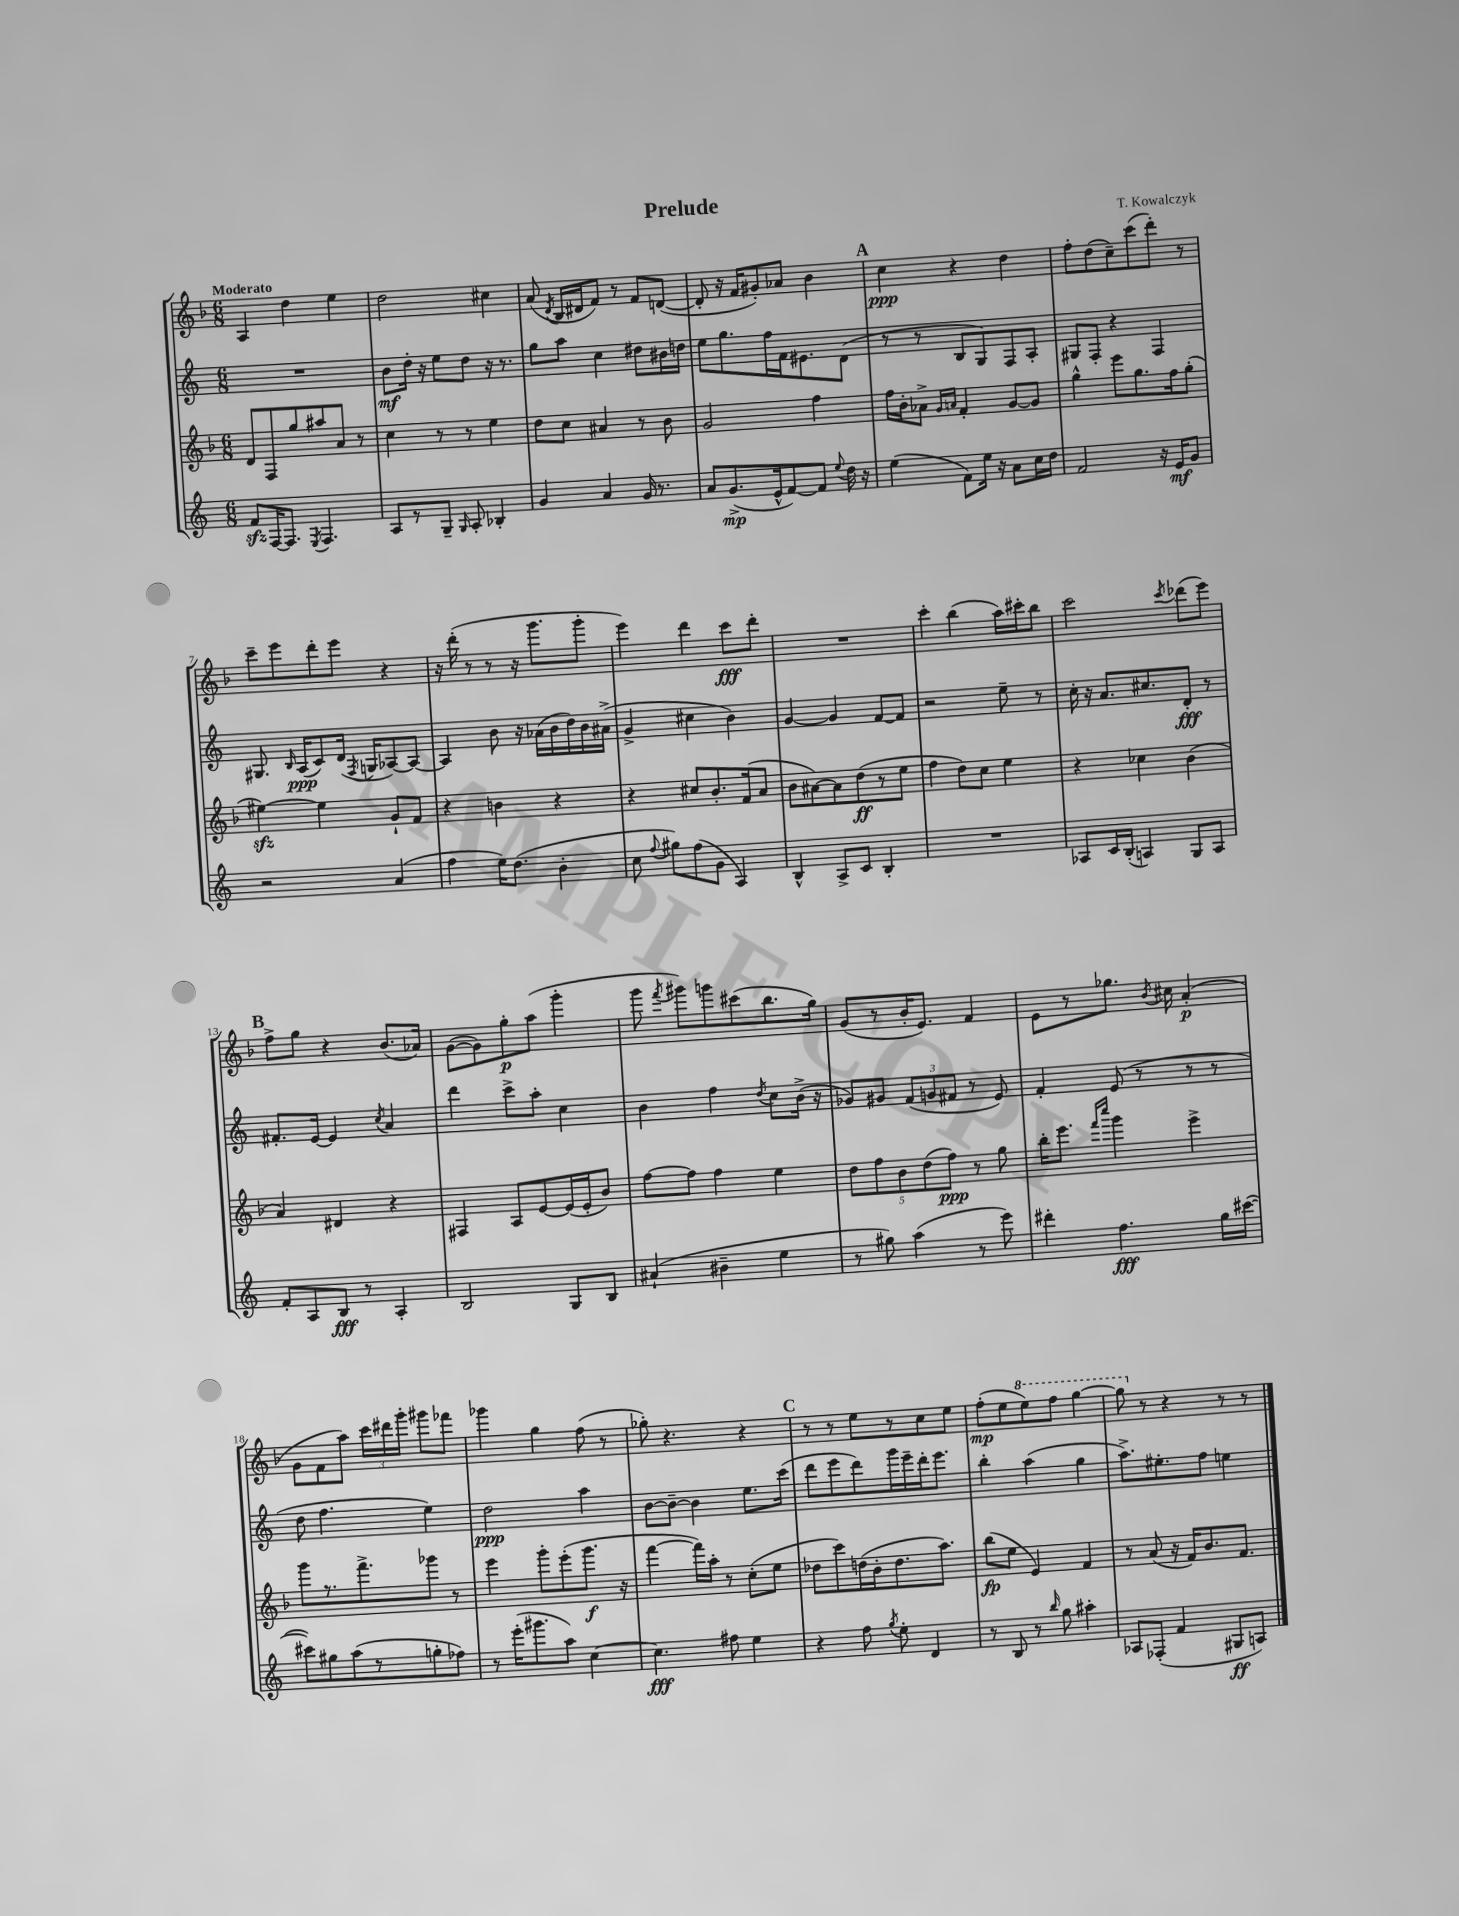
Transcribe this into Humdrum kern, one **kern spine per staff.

**kern	**kern	**kern	**kern
*staff4	*staff3	*staff2	*staff1
*clefG2	*clefG2	*clefG2	*clefG2
*k[]	*k[b-]	*k[]	*k[b-]
*M6/8	*M6/8	*M6/8	*M6/8
8f	8d	2.r	4A
[16F	8F	.	.
8.F]	.	.	.
.	8gg	.	4dd
8qE	.	.	.
4.F	8aa#	.	.
.	8a	.	4ee
.	8r	.	.
=	=	=	=
8A	4cc	8b	2dd
8r	.	16dd'	.
.	.	16r	.
8G~	8r	8ee	.
16qqG	.	.	.
8A'	8r	8dd	.
4B-'	4ee	16r	4cc#
.	.	8.r	.
=	=	=	=
4g	8dd	8gg	(8a
.	.	.	8qd
.	8cc	8aa	16B-
.	.	.	16d#
4a	4a#	4cc	8f)
.	.	.	8r
16g	8r	8dd#	8f
8.r	.	.	.
.	8b-	16b#	([8d
.	.	16dd	.
=	=	=	=
8a	2g	8ee	8d']
(8.g^	.	8.gg	16r
.	.	.	16f
.	.	.	8g#')
16e^^	.	16ff	.
[8f)	.	16f	8a-
.	.	8.e#	.
8f]	4ff	.	4b-
8qqee	.	.	.
16dd	.	(8d	.
16r	.	.	.
=	=	=	=
(4ee	16ff	8r	4cc
.	16b-'	.	.
.	8a-^	8r	.
.	16qqg	.	.
.	16qqa	.	.
8f)	4f'	8B	4r
16ee	.	8G)	.
16r	.	.	.
8a	[8g	8F	4dd
16cc	8g]	8A'	.
16dd	.	.	.
=	=	=	=
2f	4gg^^	8G#	8ff'
.	.	8F'	(8dd
.	8eee	4r	8cc~)
.	8.gg	.	(8ccc
16r	.	4F	8ddd')
16e	16ff	.	.
8g	(8gg'	.	8r
=	=	=	=
2r	[4ee#)	8.G#	8ccc~
.	.	.	8eee
.	.	16qqB	.
.	.	(16A	.
.	4ee#]	8c)	8ddd'
.	.	(16d	8eee
.	.	8qF	.
.	.	16G	.
(4a	8g`	[8A-)	4r
.	8f	8A-_	.
=	=	=	=
4ff	4r	4A-]	16r
.	.	.	(16ddd'
.	.	.	8r
16ee)	4b	8b	8r
(8.dd	.	.	.
.	.	16r	16r
.	.	(16a-	8.ggg
4b'	4r	16b	.
.	.	16dd)	.
.	.	16b	8ggg'
.	.	(16a#^	.
=	=	=	=
8cc	4r	4g^	4eee)
8qqff	.	.	.
8gg#)	.	.	.
(8ff	8cc#	4cc#	4ddd
8g	8.b-'	.	.
4A)	.	4b)	8ccc
.	(16f	.	.
.	8a	.	8ddd'
=	=	=	=
4B^^	8b-	[4g	2.r
.	[8a#)	.	.
8A^	8a#]	4g]	.
8c	(8dd	.	.
4B'	8r	[8f	.
.	8ee	8f]	.
=	=	=	=
2.r	4ff	2r	4ccc'
.	8dd)	.	(4bb-
.	8cc	.	.
.	4ee	8ee~	16aa)
.	.	.	16ccc#'
.	.	8r	8bb-
=	=	=	=
8A-	4r	16cc'	2ccc
.	.	16r	.
16c	.	8.a	.
(16B'	.	.	.
4A)	4cc-	.	.
.	.	8.cc#	.
.	.	.	8qccc
8G	(4b-	8d'	(8ddd-
8A	.	8r	8eee)
=	=	=	=
8f'	4a)	8.f#'	8ff^
8A	.	.	8gg
.	.	[16e	.
8B	4d#	4e]	4r
8r	.	.	.
.	.	8qcc	.
4A'	4r	4a	(8.b-
.	.	.	16a-)
=	=	=	=
2B	4F#	4ddd	([8g
.	.	.	8g])
.	8A	8ccc^	8gg'
.	[8e	8aa'	(8aa
8G	(16e]	4cc	4ggg'
.	16e'	.	.
8B	8b-)	.	.
=	=	=	=
(4a#`	[8ff	4b	8ggg
.	.	.	8qfff
.	8ff]	.	8ggg#)
4b#~	4ff	4ff	8ggg
.	.	.	(8ccc#
.	.	8qdd	.
4ee	4ee	8cc	8.bb-
.	.	(16b^	.
.	.	16r	16gg)
=	=	=	=
8r	10dd	8g-)	(8g
.	10ff	.	.
8gg#)	.	8g#	8r
.	10b-	.	.
(4aa	.	(12f	16b-'
.	(10dd	.	.
.	.	.	8.e)
.	.	12g	.
.	10ff)	.	.
.	.	12f#	.
8r	8r	8r	4f
8eee)	8gg	8e)	.
=	=	=	=
4ddd#'	16bb-'	4f'	8e
.	8.eee	.	.
.	.	.	8r
.	16qqfff	.	.
.	16qqcccc	.	.
4.ff	4ggg	(8e	8.gg-
.	.	8r	.
.	.	.	8qb-
.	.	.	16cc#
.	4eee^	8r	(4a'
16gg	.	8r	.
([16ccc#	.	.	.
=	=	=	=
8ccc#])	8ggg	8dd	8g
8gg#	8.r	4.ff	8f
(8aa	.	.	8aa)
.	8.fff^	.	.
8r	.	.	24ccc
.	.	.	24ddd#
.	.	.	24ggg'
8gg'	8ggg-	4ee)	8ggg#
8ff-)	8r	.	8fff-
=	=	=	=
8r	4eee	2dd	4ggg-
(16eee'	.	.	.
8.ggg#	.	.	.
.	8ggg'	.	4gg
8aa)	(8eee'	.	.
[4cc	8.ggg	4aa	(8ff
.	.	.	8r
.	16r	.	.
=	=	=	=
4.cc]	[4fff	[8b	8gg-')
.	.	8b~_	4.r
.	16fff])	4b]	.
.	16aa'	.	.
8ff#	8r	.	.
4ee	(8cc'	8.ee	4r
.	8ee	.	.
.	.	(16ccc	.
=	=	=	=
4r	8dd-	8ddd	8r
.	8ccc)	8eee	8r
8ff	(16dd	8ddd)	8ee
.	16b-'	.	.
8qgg	.	.	.
8ee'	8.dd	16ggg	8r
.	.	16eee~	.
4d	.	16ddd'	8cc
.	8.aa)	8.eee	.
.	.	.	8ee
=	=	=	=
8r	(8bb-	4bb'	(8ff'
8B	8ee	.	8ee
8r	4e)	(4aa	8eee)
16qqbb	.	.	.
8gg	.	.	8fff
4aa#'	4f	4gg	[4ggg
=	=	=	=
8A-	8r	8.aa^)	8ggg]
(8F-'	(8a	.	8r
.	.	8.ee#'	.
4f	16r	.	4r
.	16f)	.	.
.	8.b-	8ff	.
8G#	.	4ee	8r
.	8.f	.	.
8A)	.	.	8r
==	==	==	==
*-	*-	*-	*-
